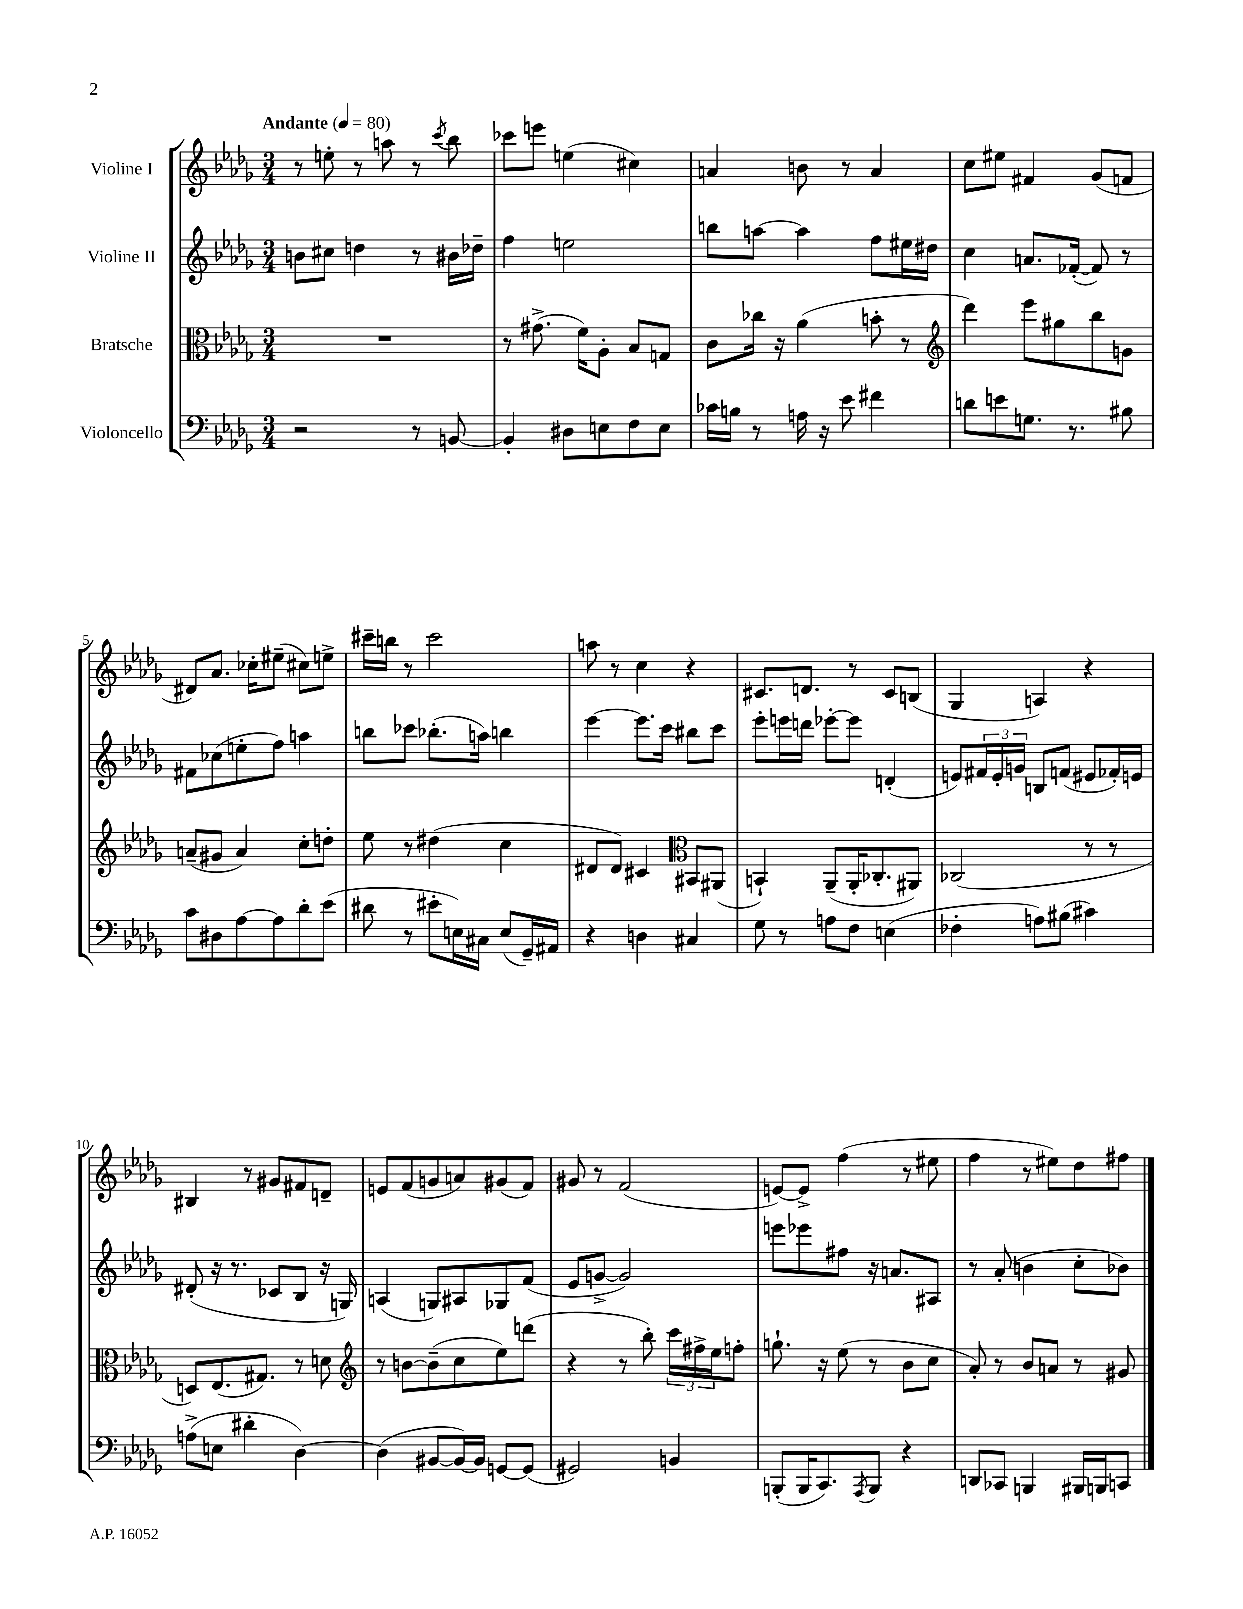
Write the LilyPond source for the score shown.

<<
\new StaffGroup <<
\new Staff = "s0" \with { instrumentName = "Violine I" } {
    \clef treble \key des \major \numericTimeSignature \time 3/4 \tempo "Andante" 4 = 80
    r8 e''8-. r8 a''8 r8 \acciaccatura { c'''8 } bes''8 |
    ces'''8 e'''8 e''4( cis''4) |
    a'4 b'8 r8 a'4 |
    c''8 eis''8 fis'4 ges'8( f'8 |
    dis'8) aes'8. ces''16-. eis''8--( cis''8) e''8-> |
    cis'''16-- b''16 r8 cis'''2 |
    a''8 r8 c''4 r4 |
    cis'8. d'8. r8 cis'8 b8( |
    ges4 a4) r4 |
    bis4 r8 gis'8 fis'8 d'8-- |
    e'8 f'8( g'8 a'8) gis'8( f'8) |
    gis'8 r8 f'2( |
    e'8~) e'8-> f''4( r8 eis''8 |
    f''4 r8 eis''8) des''8 fis''8 \bar "|." |
}
\new Staff = "s1" \with { instrumentName = "Violine II" } {
    \clef treble \key des \major \numericTimeSignature \time 3/4
    b'8 cis''8 d''4 r8 bis'16 des''16-- |
    f''4 e''2 |
    b''8 a''8~ a''4 f''8 eis''16 dis''16 |
    c''4 a'8. fes'16~-.( fes'8) r8 |
    fis'8 ces''8( e''8-. f''8) a''4 |
    b''8 ces'''8 bes''8.-.( a''16) b''4 |
    ees'''4~ ees'''8. c'''16 bis''8 c'''8 |
    ees'''8-. e'''16 d'''16 ees'''8~-. ees'''8 d'4-.( |
    e'8) \tuplet 3/2 { fis'16 e'16-. g'16 } b8 f'8( eis'8 fes'16-.) e'16 |
    dis'8-.( r16 r8. ces'8 bes8 r16 g16) |
    a4( g8) ais8 ges8 f'8( |
    ees'8 g'8~-> g'2) |
    e'''8 ees'''8 fis''8 r16 a'8. ais8 |
    r8 aes'8-.( b'4 c''8-. bes'8) \bar "|." |
}
\new Staff = "s2" \with { instrumentName = "Bratsche" } {
    \clef alto \key des \major \numericTimeSignature \time 3/4
    R2. |
    r8 gis'8.->( f'16) aes8-. bes8 g8 |
    c'8 ces''16 r16 aes'4( b'8-. r8 |
    \clef treble des'''4) ees'''8 gis''8 bes''8 g'8 |
    a'8--( gis'8 a'4) c''8-. d''8-. |
    ees''8 r8 dis''4( c''4 |
    dis'8 dis'8) cis'4 \clef alto bis,8 ais,8( |
    b,4-!) aes,8--( aes,16-. ces8.-. ais,8) |
    ces2( r8 r8 |
    d8) ees8.( gis8.) r8 d'8 |
    \clef treble r8 b'8~ b'8--( c''8 ees''8) d'''8( |
    r4 r8 bes''8-.) \tuplet 3/2 { c'''16 fis''16-> ees''16 } f''8-. |
    g''8.-! r16 ees''8( r8 bes'8 c''8 |
    aes'8-.) r8 bes'8 a'8 r8 gis'8 \bar "|." |
}
\new Staff = "s3" \with { instrumentName = "Violoncello" } {
    \clef bass \key des \major \numericTimeSignature \time 3/4
    r2 r8 b,8~ |
    b,4-. dis8 e8 f8 e8 |
    ces'16 b16 r8 a16 r16 ees'8 fis'4 |
    d'8 e'8 g8. r8. bis8 |
    c'8 dis8 aes8~ aes8 des'8-. ees'8( |
    dis'8 r8 eis'8-. e16) cis16 e8( ges,16--) ais,16 |
    r4 d4 cis4 |
    ges8 r8 a8 f8 e4( |
    fes4-. a8) bis8( cis'4) |
    a8->( e8 dis'4-. des4~) |
    des4( bis,8~ bis,16~) bis,16 g,8~ g,8( |
    gis,2) b,4 |
    b,,8-.( b,,16 c,8.) \acciaccatura { aes,,8 } b,,8 r4 |
    d,8 ces,8 b,,4 bis,,16 b,,16 c,8 \bar "|." |
}
>>
>>
